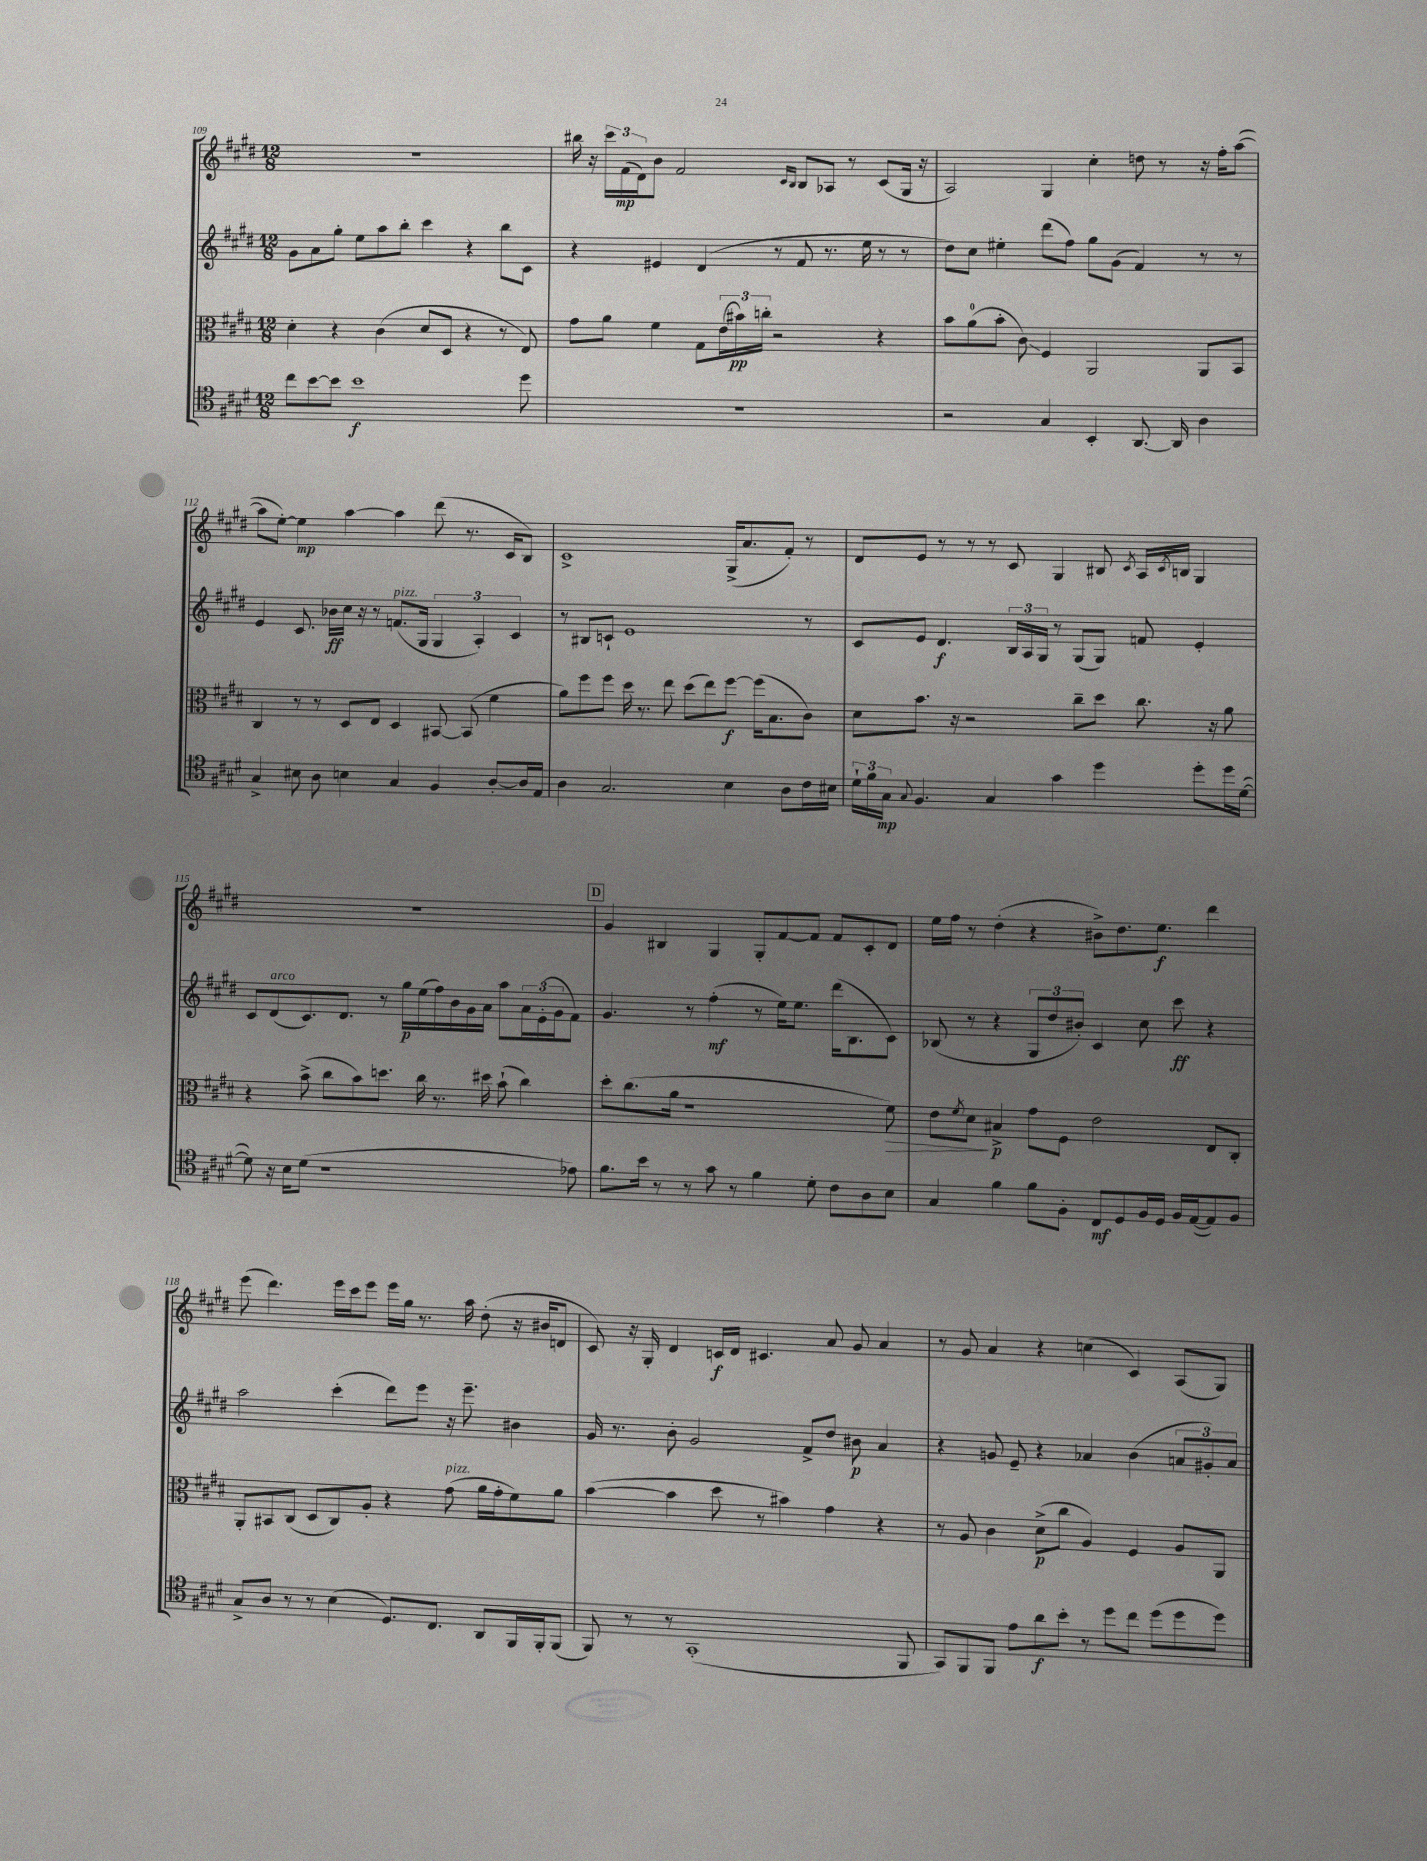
<<
\new StaffGroup <<
\new Staff = "s0" {
    \clef treble \key e \major \numericTimeSignature \time 12/8
    R1. |
    bis''16 r16 \tuplet 3/2 { cis'''16 fis'16\mp( dis'16) } b'8 fis'2 \grace { cis'16 b16 } b8 aes8 r8 cis'8( gis16 r16 |
    a2) gis4 cis''4-. d''8 r8 r16 fis''16-. a''8~( |
    a''8 e''8~-.) e''4\mp a''4~ a''4 dis'''8( r8. cis'16 b8) |
    cis'1-> gis16->( a'8. fis'8-.) r8 |
    dis'8 e'8 r8 r8 r8 cis'8 gis4 bis8 \acciaccatura { cis'8 } a16 \acciaccatura { cis'8 } b16 gis4 |
    R1. |
    \mark \markup { \box "D" } gis'4 bis4 gis4 gis8-. fis'8~ fis'8 fis'8 cis'8-. dis'8 |
    e''16 fis''16 r8 dis''4-.( r4 bis'8->) dis''8. e''8.\f dis'''4 |
    e'''8( dis'''4.) e'''16 cis'''16 e'''8 e'''16 gis''16 r8. a''16 dis''8-.( r16 bis'16 d'8 |
    cis'8) r16 gis16-. dis'4 c'16\f dis'16 cis'4. a'8 gis'8 a'4 |
    r8 gis'8 a'4 r4 c''4( cis'4) a8( gis8) \bar "|." |
}
\new Staff = "s1" {
    \clef treble \key e \major \numericTimeSignature \time 12/8
    gis'8 a'8 gis''8-. e''8 a''8 b''8-. cis'''4 r4 b''8 cis'8 |
    r4 eis'4 dis'4( r8 fis'8 r8. e''16 r8 r8 |
    dis''8) cis''8 eis''4-. dis'''8( fis''8) gis''8 gis'8( fis'4) r8 r8 |
    e'4 cis'8. bes'16\ff cis''16 r16 r8 f'8.^\markup { \italic "pizz." }( gis16 \tuplet 3/2 { gis4 a4-.) cis'4 } |
    r8 bis8 c'8-! e'1 r8 |
    cis'8 e'8 dis'4.\f \tuplet 3/2 { b16 a16 gis16 } r8 gis8( gis8) f'8 e'4-. |
    cis'8 dis'8^\markup { \italic "arco" }( cis'8.) dis'8. r8 gis''16\p e''16( fis''16) b'16 gis'16 a'16 a''8 \tuplet 3/2 { a'16 e'16-.( gis'16 } fis'8) |
    \mark \markup { \box "D" } gis'4. r8 fis''4-.\mf( r8 e''16) e''8. dis'''16( b8. cis'8) |
    bes8( r8 r4 \tuplet 3/2 { gis8 dis''8 bis'8-.) } cis'4 cis''8 cis'''8\ff r4 |
    a''2 cis'''4-.( dis'''8) e'''8 r16 e'''8.-- bis'4 |
    gis'16 r8. b'8-. gis'2 fis'8-> dis''8 bis'8\p a'4 |
    r4 g'8 e'8-- r4 aes'4 b'4( \tuplet 3/2 { a'8 gis'8-.) a'8 } \bar "|." |
}
\new Staff = "s2" {
    \clef alto \key e \major \numericTimeSignature \time 12/8
    dis'4-. r4 cis'4( dis'8 dis8 r4 r8 e8) |
    gis'8 a'8 fis'4 gis8 \tuplet 3/2 { e'16( bis'16\pp) c''16-. } r2 r4 |
    b'8 a'8-0( b'8-. cis'8\glissando) fis4 a,2 a,8 b,8 |
    cis4 r8 r8 dis8 e8 dis4 bis,8~ bis,8( fis'4 |
    a'8) fis''8 fis''8 dis''16 r8. e''8 dis''8( e''8) fis''8~\f fis''16( b8. cis'8) |
    dis'8 b'8. r16 r2 cis''8-- dis''8 cis''8. r16 a'8 |
    r4 b'8->( cis''8 b'8) d''8. cis''16 r8. dis''16 b'8-!( cis''4) |
    \mark \markup { \box "D" } dis''8-. cis''8.( a'16 r1 fis'8\>) |
    e'8 \acciaccatura { fis'8 } dis'8\! bis4->\p gis'8 fis8 e'2 e8 cis8-. |
    a,8-. bis,8 cis8( dis8 cis8) a8-. r4 gis'8^\markup { \italic "pizz." }( a'16 gis'16-. fis'8) a'8 |
    b'4~( b'4 dis''8 r8 bis'4) gis'4 r4 |
    r8 a8 cis'4 dis'8->\p( cis''8 a4) fis4 a8 a,8 \bar "|." |
}
\new Staff = "s3" {
    \clef tenor \key e \major \numericTimeSignature \time 12/8
    cis''8 b'8~ b'8 b'1\f dis''8 |
    R1. |
    r2 gis4 b,4-. a,8.~ a,16 a4 |
    gis4-> bis8 a8 b4 gis4 fis4 a8~-. a16 e16 |
    a4 gis2. b4 a8 cis'16 bis16 |
    \tuplet 3/2 { dis'16-! fis'16 gis16\mp } \appoggiatura { gis8 } fis4. gis4 gis'4 dis''4 dis''8-. dis''16 dis'16~( |
    dis'8) r16 b16 dis'8( r1 ees'8) |
    \mark \markup { \box "D" } fis'8. b'16 r8 r8 gis'8 r8 fis'4 dis'8-. cis'8 a8 b8 |
    gis4 fis'4 fis'8 fis8-. cis8\mf dis8 fis16 dis16 fis16 e16~( e8) fis8 |
    gis8-> a8 r8 r8 b4( dis8.) cis8. a,8 fis,16 fis,16-. fis,8( |
    fis,8) r8 r8 gis,1-.( fis,8 |
    gis,8) fis,8 fis,8 e'8 a'8\f b'8-. r8 dis''8 cis''8 dis''8( dis''8 dis''8) \bar "|." |
}
>>
>>
\layout { \context { \Score currentBarNumber = #109 } }
